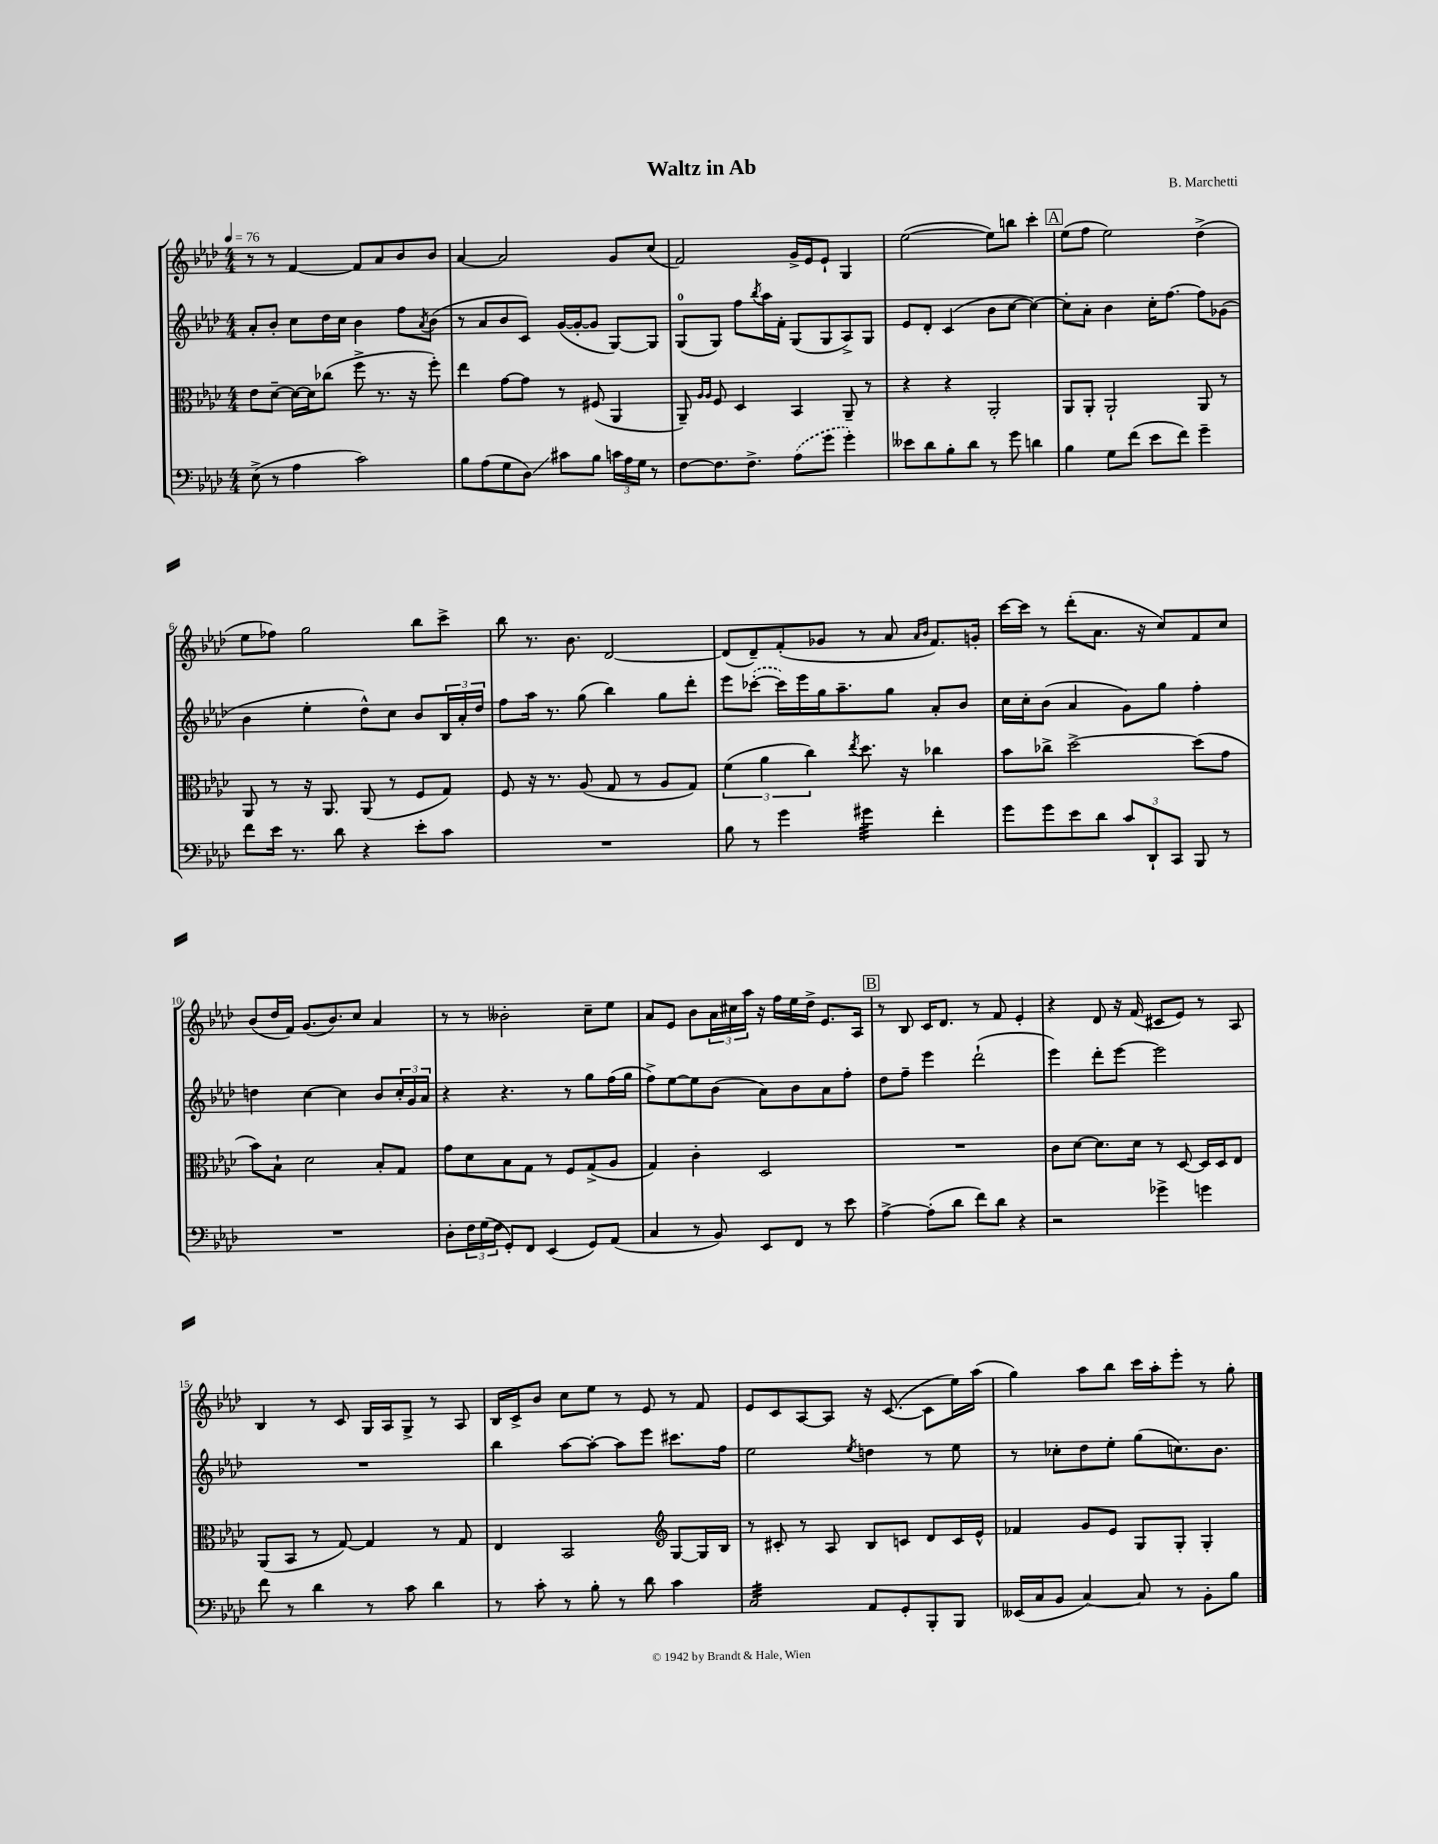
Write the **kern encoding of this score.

**kern	**kern	**kern	**kern
*staff4	*staff3	*staff2	*staff1
*clefF4	*clefC3	*clefG2	*clefG2
*k[b-e-a-d-]	*k[b-e-a-d-]	*k[b-e-a-d-]	*k[b-e-a-d-]
*M4/4	*M4/4	*M4/4	*M4/4
*MM76	*MM76	*MM76	*MM76
(8E-^	8e-	8a-'	8r
8r	[8d-~	8b-'	8r
4A-	16d-_	8cc	[4f
.	16d-]	.	.
.	(8cc-	16dd-	.
.	.	16cc	.
2c)	8ff^	4b-	8f]
.	8.r	.	8a-
.	.	8ff	8b-
.	16r	.	.
.	.	8qa-	.
.	8ff')	(8b-	8b-
=	=	=	=
8B-	4ee-	8r	[4a-
(8A-	.	8a-	.
8G	[8g	8b-	2a-]
8D-)	8g]	8c)	.
8c#	8r	([16g	.
.	.	16g'_	.
8B-	(8F#	8g]	.
24c	4AA-	[8G)	8g
24A-	.	.	.
24G	.	.	.
8r	.	8G]	(8cc
=	=	=	=
[8F	8AA-~)	(8G	2f)
.	16qqA-	.	.
.	16qqA-	.	.
8.F]	8F	8G)	.
.	4D-	8ff	.
8.F^	.	.	.
.	.	8qbb-	.
.	.	16aa-	.
.	.	16f'	.
(8A-	4BB-	(8G	16g^
.	.	.	16e-
8g	.	8G	8e-`
4g')	8AA-~	8A-^)	4G
.	8r	8G	.
=	=	=	=
8e--	4r	8e-	([2ee-
8d-	.	8d-'	.
8B-'	4r	(4c	.
8d-	.	.	.
8r	2AA-'	8b-	8ee-])
8g	.	[8cc	8bb
4d	.	4cc_)	4ccc'
=	=	=	=
4B-	8AA-	8cc']	(8ee-
.	8AA-'	8a-'	8ff
8G	2AA-`	4b-	2ee-)
(8f	.	.	.
8e-	.	16cc'	.
.	.	[8.ff	.
8f)	.	.	.
4g~	8AA-	8ff]	(4dd-^
.	8r	(8g-	.
=	=	=	=
8f	8AA-	4b-	8ee-
16e-	8r	.	8ff-)
8.r	.	.	.
.	16r	4ee-'	2gg
.	8.AA-	.	.
8d-	.	.	.
4r	(8AA-	8dd-^^)	.
.	8r	8cc	.
8e-'	8F	8b-	8bb-
8c	8G)	24B-	8ccc^
.	.	24a-'	.
.	.	24dd-	.
=	=	=	=
1r	8F	8ff	8bb-
.	16r	16aa-	8.r
.	8.r	8.r	.
.	.	.	8.b-
.	(8A-	(8gg	.
.	8G	4bb-)	[2d-
.	8r	.	.
.	8A-	8gg	.
.	8G)	8ddd-'	.
=	=	=	=
8B-	(6f	8eee-	(8d-]
8r	.	([8ccc-'	8d-~)
.	6a-	.	.
4g	.	16ccc-])	(8f'
.	.	16eee-	.
.	6cc)	.	.
.	.	16gg	8g-
.	.	8.aa-~	.
.	8qee-	.	.
4g#	8.dd-	.	8r
.	.	8gg	8a-
.	16r	.	.
.	.	.	16qqa-
.	.	.	16qqb-
4f'	4cc-	8a-'	8.f)
.	.	8b-	.
.	.	.	16g'
=	=	=	=
8g	8b-	16cc	[16ccc
.	.	16cc'	16ccc]
8g	8cc-^	(8b-	8r
8e-	[2dd-^	4a-	(8ddd-'
8d-	.	.	8.a-
12c	.	8g)	.
.	.	.	16r
12DD-`	.	.	.
.	.	8gg	8cc)
12CC	.	.	.
8BBB-	(8dd-]	4ff'	8f
8r	8g	.	8cc
=	=	=	=
1r	8b-)	4dd	(8b-
.	8B-`	.	16dd-
.	.	.	16f)
.	2d-	[4cc	(8.g
.	.	.	8.b-)
.	.	4cc]	.
.	.	.	8cc
.	8B-'	8b-	4a-
.	8G	24cc'	.
.	.	24g	.
.	.	24a-	.
=	=	=	=
8D-'	8g	4r	8r
24F	8d-	.	8r
(24G	.	.	.
24F	.	.	.
8GG')	8B-	4.r	2b--'
8FF	8G	.	.
(4EE-	8r	.	.
.	8F	8r	.
8GG)	(8G^	8gg	8cc~
(8AA-	8A-	(16ff	8ee-
.	.	16gg	.
=	=	=	=
4C	4G)	8ff^)	8a-
.	.	[8ee-	8e-
8r	4c'	8ee-]	8b-
8BB-)	.	(8b-	24a-
.	.	.	24cc#
.	.	.	24aa-
8EE-	2D-	8a-)	16r
.	.	.	16ff
8FF	.	8b-	16ee-
.	.	.	16dd-^
8r	.	8a-	8.e-
8e-	.	8ff'	.
.	.	.	16A-
=	=	=	=
[4A-^	1r	8dd-	8r
.	.	8ff~	8B-
(8A-']	.	4eee-	16c
.	.	.	8.d-
8d-	.	.	.
8f)	.	(2ddd-`	8r
8d-	.	.	8f
4r	.	.	4e-'
=	=	=	=
2r	8c	4eee-)	4r
.	[8d-	.	.
.	8.d-]	8ddd-'	8d-
.	.	[8eee-	16r
.	16d-	.	(16f
4g-^	8r	2eee-]	8c#
.	[8D-	.	8e-)
4g	16D-]	.	8r
.	16D-	.	.
.	8E-	.	8A-
=	=	=	=
8f	(8AA-	1r	4B-
8r	8BB-	.	.
4d-	8r	.	8r
.	[8G)	.	8c
8r	4G]	.	16G
.	.	.	16A-
8c	.	.	8G^
4d-	8r	.	8r
.	8G	.	8A-
=	=	=	=
8r	4E-	4bb-	16B-
.	.	.	16c^
8c'	.	.	8b-
8r	2BB-	[8aa-	8cc
8B-'	.	8aa-'_	8ee-
8r	.	8aa-]	8r
8d-	.	8eee-	8e-
*	*clefG2	*	*
4c	[8G	8.ccc#	8r
.	16G]	.	8f
.	16B-	16ff	.
=	=	=	=
2C	8r	2ee-	8e-
.	8c#'	.	8c
.	8r	.	[8A-
.	8A-	.	8A-]
.	.	8qee-	.
8AA-	8B-	4dd	16r
.	.	.	([8.c
8GG'	8c	.	.
8BBB-'	8d-	8r	8c]
8BBB-	16c	8ee-	16ee-)
.	16e-^^	.	(16aa-
=	=	=	=
(16EE--	4f-	8r	4gg)
16C	.	.	.
8BB-	.	8cc-'	.
[4C)	8g	8dd-	8aa-
.	8e-	8ee-'	8bb-
8C]	8G	(8gg	16ccc
.	.	.	16aa-'
8r	8G'	8.cc)	8eee-'
8BB-'	4G'	.	8r
.	.	8.b-	.
8B-	.	.	8gg'
==	==	==	==
*-	*-	*-	*-
